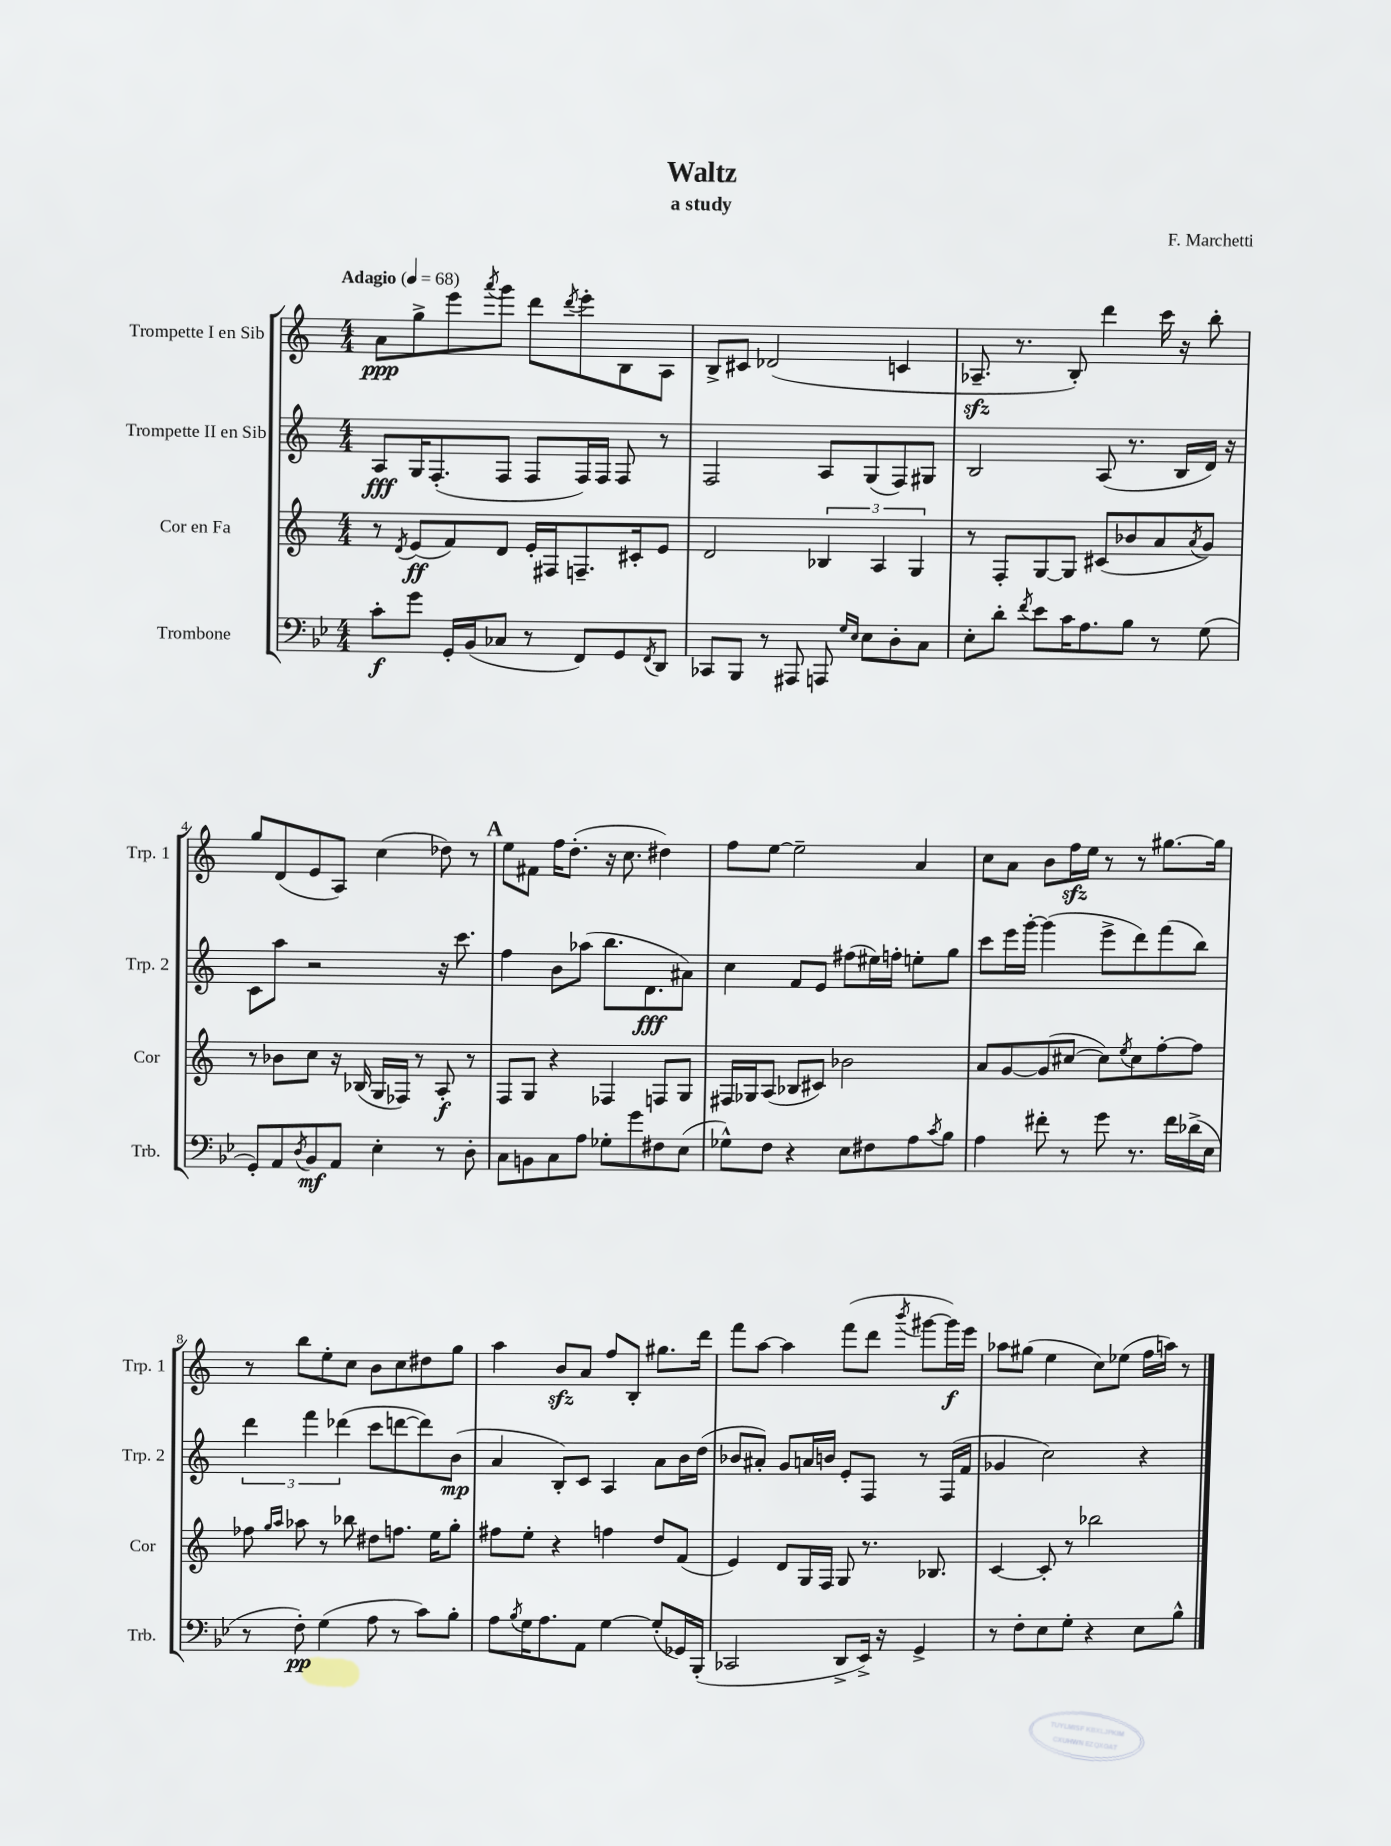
\header { title = "Waltz" composer = "F. Marchetti" subtitle = "a study" }
<<
\new StaffGroup <<
\new Staff = "s0" \with { instrumentName = "Trompette I en Sib" shortInstrumentName = "Trp. 1" } {
    \clef treble \key c \major \numericTimeSignature \time 4/4 \tempo "Adagio" 4 = 68
    a'8\ppp g''8-> e'''8 \acciaccatura { a'''8 } g'''8 d'''8 \acciaccatura { d'''8 } e'''8-. b8 a8 |
    b8-> cis'8 des'2( c'4 |
    aes8.--\sfz r8. b8-.) d'''4 c'''16 r16 b''8-. |
    g''8 d'8( e'8 a8) c''4( des''8) r8 |
    \mark \markup { \bold "A" } e''8 fis'8 f''16 d''8.-.( r16 c''8. dis''4) |
    f''8 e''8~ e''2-- a'4 |
    c''8 a'8 b'8 f''16\sfz e''16 r8 r8 gis''8.~ gis''16 |
    r8 b''8 e''8-. c''8 b'8 c''8 dis''8 g''8 |
    a''4 b'8\sfz a'8 f''8 b8-. gis''8. d'''16 |
    f'''8 a''8~ a''4 f'''8( d'''8 \acciaccatura { b'''8 } gis'''8~ gis'''16\f) e'''16 |
    aes''8 gis''8( e''4 c''8) ees''8( f''16 a''16) r8 \bar "|." |
}
\new Staff = "s1" \with { instrumentName = "Trompette II en Sib" shortInstrumentName = "Trp. 2" } {
    \clef treble \key c \major \numericTimeSignature \time 4/4
    a8\fff g16 f8.-.( f8 f8 f16) f16 f8 r8 |
    f2 a8 g8( f8) gis8 |
    b2 a8( r8. b16 d'16) r16 |
    c'8 a''8 r2 r16 c'''8. |
    \mark \markup { \bold "A" } f''4 b'8 aes''8( b''8. d'8.\fff ais'8) |
    c''4 f'8 e'8 fis''8( eis''16) f''16-. e''8-. g''8 |
    c'''8 e'''16 g'''16~-. g'''4( e'''8-> d'''8) f'''8( b''8) |
    \tuplet 3/2 { d'''4 f'''4 des'''4( } c'''8 d'''8~ d'''8) b'8\mp( |
    a'4 b8-.) c'8 a4 a'8 b'16 d''16( |
    bes'8 ais'8-.) g'8 a'16 b'16 e'8-. f8 r8 f16( f'16 |
    ges'4 c''2) r4 \bar "|." |
}
\new Staff = "s2" \with { instrumentName = "Cor en Fa" shortInstrumentName = "Cor" } {
    \clef treble \key c \major \numericTimeSignature \time 4/4
    r8 \acciaccatura { d'8 } e'8\ff( f'8) d'8 e'16-. fis16 f8.-- cis'16-. e'8 |
    d'2 \tuplet 3/2 { bes4 a4 g4 } |
    r8 f8-. g8~ g8 cis'8( bes'8 a'8 \acciaccatura { a'8 } g'8) |
    r8 bes'8 c''8 r16 bes16( g16 fes16) r8 a8-.\f r8 |
    \mark \markup { \bold "A" } f8 g8 r4 fes4 f8 g8 |
    fis16 ges16 a8( bes8 cis'8) bes'2 |
    a'8 g'8~ g'8( cis''8~ cis''8) \acciaccatura { e''8 } cis''8 f''8~-. f''8 |
    fes''8 \grace { g''16 a''16 } aes''8 r8 bes''8 dis''8 f''8. e''16 g''8-. |
    fis''8 e''8-. r4 f''4 d''8 f'8( |
    e'4) d'8 g16 f16 g8 r8. bes8. |
    c'4~ c'8-. r8 bes''2 \bar "|." |
}
\new Staff = "s3" \with { instrumentName = "Trombone" shortInstrumentName = "Trb." } {
    \clef bass \key bes \major \numericTimeSignature \time 4/4
    c'8-.\f g'8 g,16-. bes,16( ces8 r8 f,8) g,8 \acciaccatura { f,8 } d,8 |
    ces,8 bes,,8 r8 ais,,8 a,,8 \grace { g16 ees16 } ees8 d8-. c8 |
    ees8-. d'8-. \acciaccatura { f'8 } ees'8 c'16 a8. bes8 r8 g8( |
    g,8-.) a,8 \acciaccatura { d8 } bes,8\mf a,8 ees4-. r8 d8-. |
    \mark \markup { \bold "A" } c8 b,8 c8 a8 ges8-. g'8 fis8 ees8( |
    ges8-^) f8 r4 ees8 fis8 a8 \acciaccatura { c'8 } bes8 |
    a4 fis'8-. r8 g'8 r8. fis'16 des'16->( ees16 |
    r8 f8-.\pp) g4( a8 r8 c'8) bes8-. |
    a8 \acciaccatura { bes8 } g16 a8. a,8 g4~ g8-.( ges,16) bes,,16-.( |
    ces,2 d,8-> ees,16->) r16 g,4-> |
    r8 f8-. ees8 g8-. r4 ees8 bes8-^ \bar "|." |
}
>>
>>
